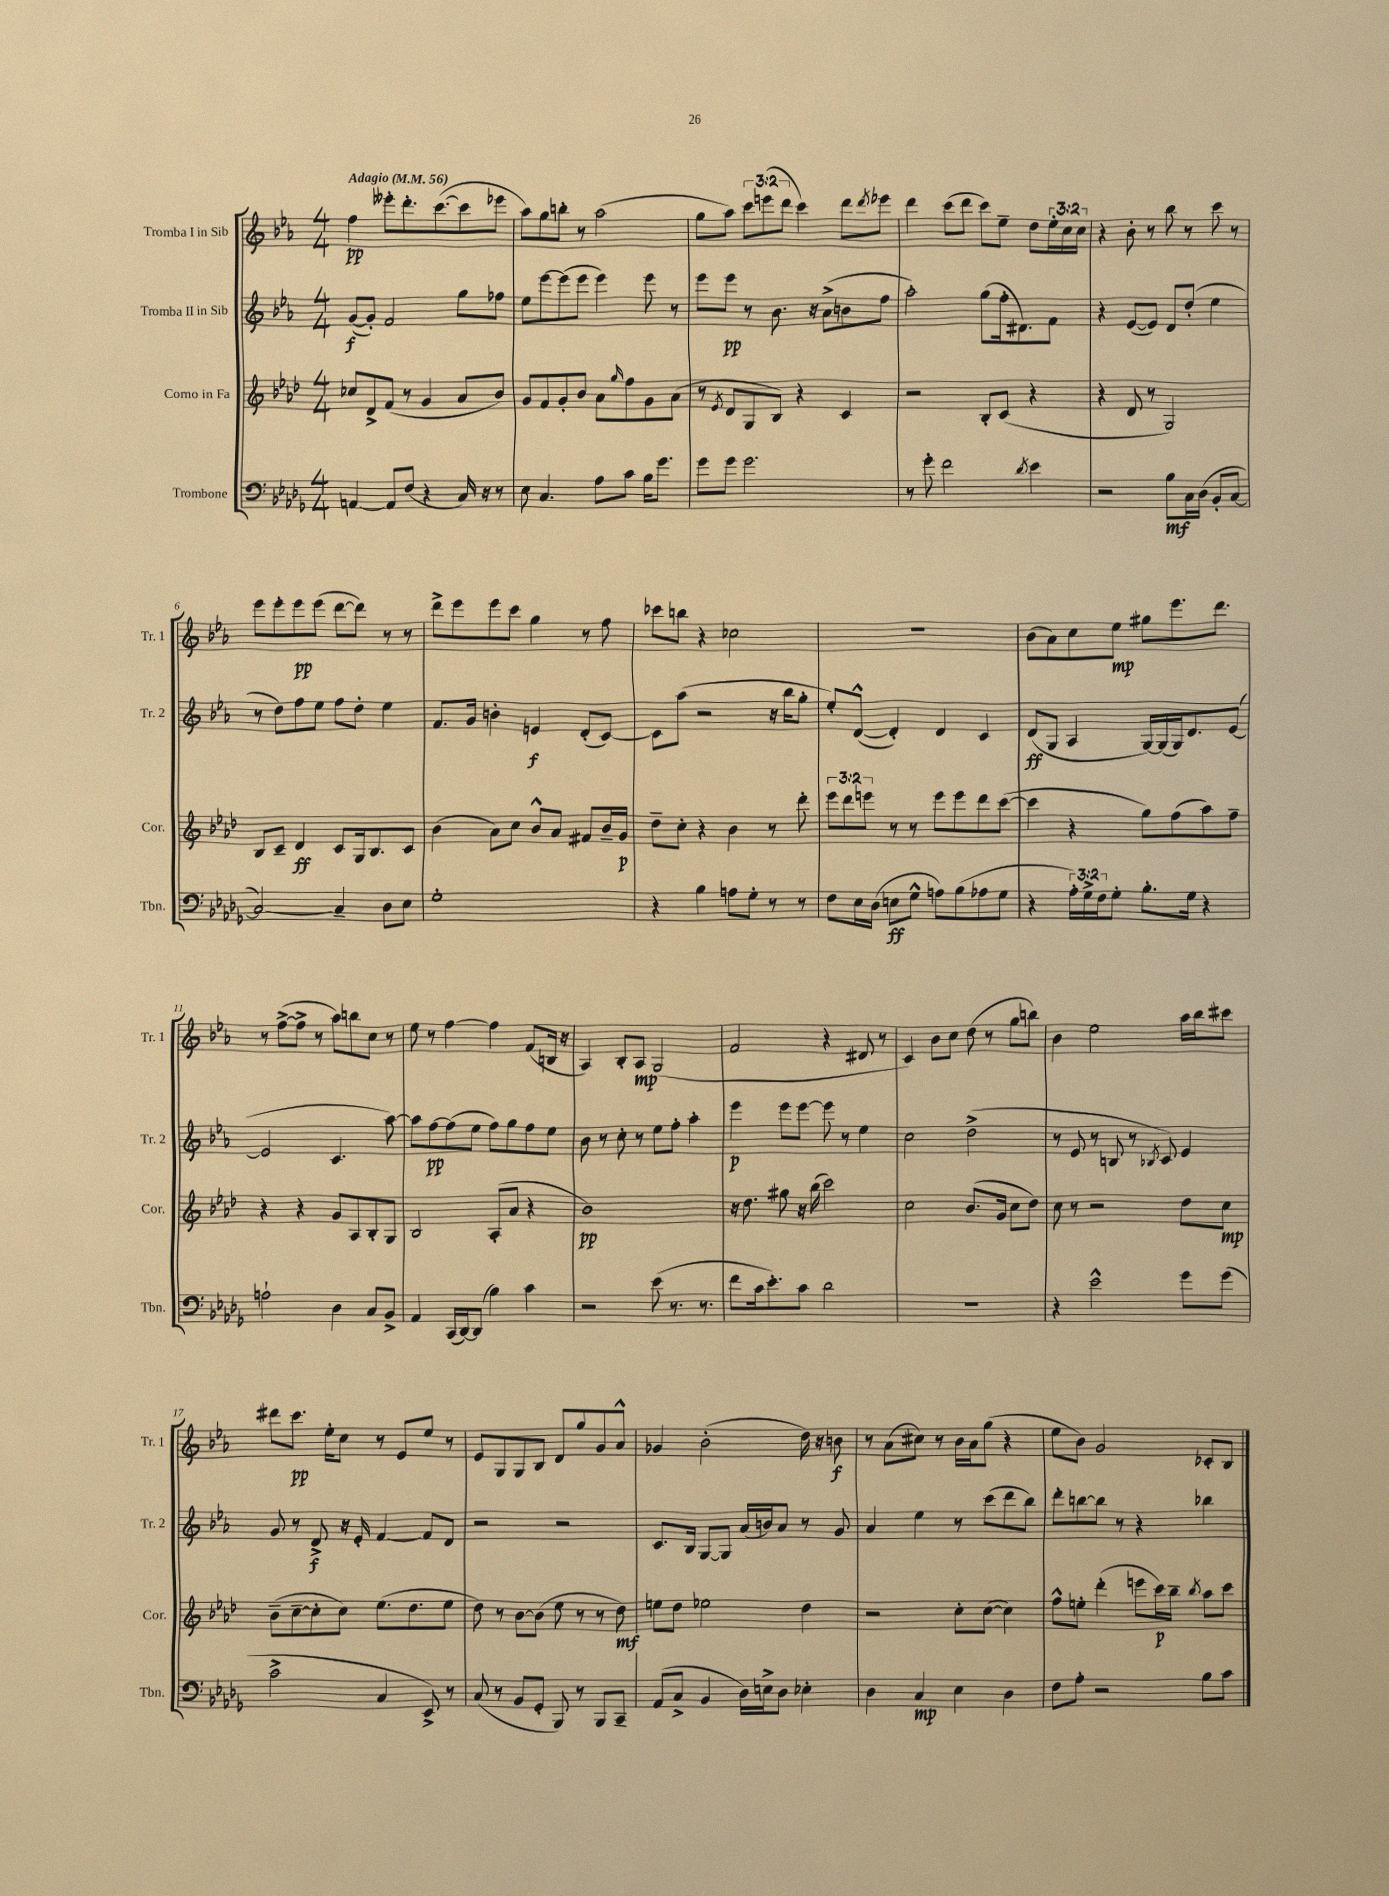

**kern	**kern	**kern	**kern
*staff4	*staff3	*staff2	*staff1
*clefF4	*clefG2	*clefG2	*clefG2
*k[b-e-a-d-g-]	*k[b-e-a-d-]	*k[b-e-a-]	*k[b-e-a-]
*M4/4	*M4/4	*M4/4	*M4/4
*MM56	*MM56	*MM56	*MM56
[4AA	8cc-	([8g	4ff
.	8d-^	8g'])	.
8AA]	(8f	2f	8eee--'
(8F	8r	.	8.ddd'
4r	4g	.	.
.	.	.	([8.ccc
16C)	8a-	8gg	8ccc]
16r	.	.	.
8r	8b-)	8ff-	8eee-
=	=	=	=
8E-	8g	8ee-	8aa-)
4.C	8f	[8eee-	8gg
.	8g'	(8eee-]	8bb'
.	8b-	8eee-	8r
8A-	8a-	4eee-)	(2aa-
.	16qqgg	.	.
8c	8ff	.	.
16B-	8g	8eee-	.
8.g-	.	.	.
.	(8a-	8r	.
=	=	=	=
8g-	8r	8eee-	8gg
.	8qe-	.	.
8g-	8d-	8eee-	8aa-)
2.g-	8G	8r	12ccc
.	.	.	(12eee
.	8B-)	8.b-	.
.	.	.	12ddd
.	4r	.	4ccc)
.	.	16r	.
.	.	(8a-^	.
.	4c	8b	8ddd
.	.	.	8qddd
.	.	8ff	8eee-
=	=	=	=
8r	2r	2aa-')	4ddd
8g-'	.	.	.
2f	.	.	(8ccc
.	.	.	8ddd
.	8B-'	(8gg	8ccc)
.	(8c	16ff'	8ee-~
.	.	8.d#)	.
8qd-	.	.	.
4e-	4r	.	8dd
.	.	8f	24ee-'
.	.	.	24cc
.	.	.	24cc
=	=	=	=
2r	4r	4r	4r
.	8d-	([8e-	8b-'
.	8r	8e-])	8r
8B-	2G)	8d	8bb-
16C	.	(8dd'	8r
(16D-	.	.	.
8BB-'	.	4ee-	8ccc
[8C	.	.	8r
=	=	=	=
2C_)	8B-	8r	8eee-
.	8c~	8dd)	8eee-'
.	4d-	8ff	8eee-
.	.	8ee-	(8eee-
4C~]	8c	8ff	[8ddd
.	16G	8dd'	8ddd])
.	8.B-	.	.
8D-	.	4ee-	8r
8E-	8c	.	8r
=	=	=	=
1G-'	(4b-	8.f	8ddd^
.	.	.	8eee-
.	.	16g	.
.	8a-)	4b'	8eee-
.	8cc	.	8ccc
.	8b-^^	4e	4gg
.	8a-	.	.
.	8f#	(8d'	8r
.	16b-~	[8c)	8ff
.	16g	.	.
=	=	=	=
4r	8dd-~	8c]	8ccc-
.	8cc'	(8aa-	8bb
4B-	4r	2r	4r
8A	4b-	.	2cc-
8G-'	.	.	.
8r	8r	16r	.
.	.	16bb-	.
8r	8ddd-'	8gg'	.
=	=	=	=
8F	12eee-	8ee-')	1r
.	12ddd-	.	.
16E-	.	([8d^^	.
.	12eee	.	.
(16D-	.	.	.
8E	8r	4d'])	.
8G-^^	8r	.	.
8A)	8eee	4d	.
(8B-	8eee	.	.
8A-	8ddd-	4c	.
8G-	([8ccc	.	.
=	=	=	=
4r	4ccc]	(8d	(8b-
.	.	8G	8a-)
24A-')	4r	4A-	8cc
24G-^	.	.	.
24F	.	.	.
8G-'	.	.	8ee-
8.B-'	8gg)	[16G)	8gg#
.	.	(16G]	.
.	(8ff	16G)	8.eee-
16G-	.	8.d	.
4r	8aa-)	.	.
.	.	.	8.ddd
.	8ff~	([8e-	.
=	=	=	=
2A`	4r	2e-]	8r
.	.	.	([8ff^
.	4r	.	8ff^]
.	.	.	8r
4D-	8g	4.c	8aa-)
.	8A-	.	8bb
8C	8B-'	.	8cc
8BB-^	8G	[8aa-)	8r
=	=	=	=
4AA-	2B-	8aa-]	8ee-
.	.	[8ff	8r
(16CC	.	(8ff]	[4ff
[16DD-)	.	.	.
(8DD-]	.	8ee-	.
4B-)	(8A-'	8ff)	4ff]
.	8a-	8gg	.
4c	4r	8ff	(8f
.	.	8ee-	16B
.	.	.	16r
=	=	=	=
2r	1b-)	8b-	4A-)
.	.	8r	.
.	.	8cc'	8B-'
.	.	8r	8A-
(8e-	.	8ee-	(2G
8.r	.	8ff'	.
.	.	4aa-'	.
8.r	.	.	.
=	=	=	=
8f	16r	4eee-	2f
.	8.dd-	.	.
16c	.	.	.
8.e-')	.	.	.
.	8gg#	8eee-	.
8c	16r	[8eee-	.
.	(16bb-	.	.
2d-	2ccc)	8eee-]	4r
.	.	8r	.
.	.	4ee-	8d#
.	.	.	8r
=	=	=	=
1r	2cc	2cc	4c)
.	.	.	8b-
.	.	.	8cc
.	(8.b-	(2dd^	(8dd
.	.	.	8r
.	16g	.	.
.	8cc	.	8gg
.	8dd-)	.	8bb)
=	=	=	=
4r	8cc	8r	4b-
.	8r	8e-	.
2e-^^	2r	8r	2ee-
.	.	8B	.
.	.	8r	.
.	.	8qB-	.
.	.	8c)	.
8g-	8dd-	4e-	16aa-
.	.	.	16bb-
(8g-	8cc	.	8ccc#
=	=	=	=
2c^	(8b-~	8g	8ddd#
.	[8cc~	8r	8.ccc
.	8cc']	8d^	.
.	.	.	16ee-'
.	8cc)	16r	8cc
.	.	16e-'	.
4C	(8.ee-	[4f	8r
.	.	.	8e-
.	8.dd-	.	.
8EE-^)	.	8f]	8ee-
8r	8ee-	8d	8r
=	=	=	=
(8C	8dd-)	2r	8e-
8r	8r	.	8G
8BB-	[8b-	.	8G
8GG-'	(8b-]	.	8B-
8BBB-)	8ee-	2r	8d
8r	8r	.	8gg
8BBB-	8r	.	8g
8CC~	8dd-)	.	8a-^^
=	=	=	=
(8AA-	8ee	8.c	4g-
8C^	8dd-	.	.
.	.	16B-	.
4BB-	2ee-	[8G	(2b-'
.	.	8G]	.
16D-)	.	(16a-	.
16E^	.	16b)	.
8D-	.	8a-	.
4E-'	4dd-	8r	16dd)
.	.	.	16r
.	.	8g	8b
=	=	=	=
4D-	2r	4a-	8r
.	.	.	(8a-
4C	.	4ee-	8cc#)
.	.	.	8r
4E-	8cc'	8r	16b-
.	.	.	16a-
.	([8cc	(8ccc	(8gg
4D-	4cc])	8ddd	4r
.	.	8bb-)	.
=	=	=	=
8F	8ff^^	8ddd'	8ee-
8A-'	8ee'	[8bb	8b-)
2r	(4ddd-'	8bb]	2g
.	.	8r	.
.	8eee	4r	.
.	16ccc)	.	.
.	16bb-~	.	.
.	8qbb-	.	.
8B-	8aa-	4bb-	8c-'
8c	8ccc	.	8B-
==	==	==	==
*-	*-	*-	*-
